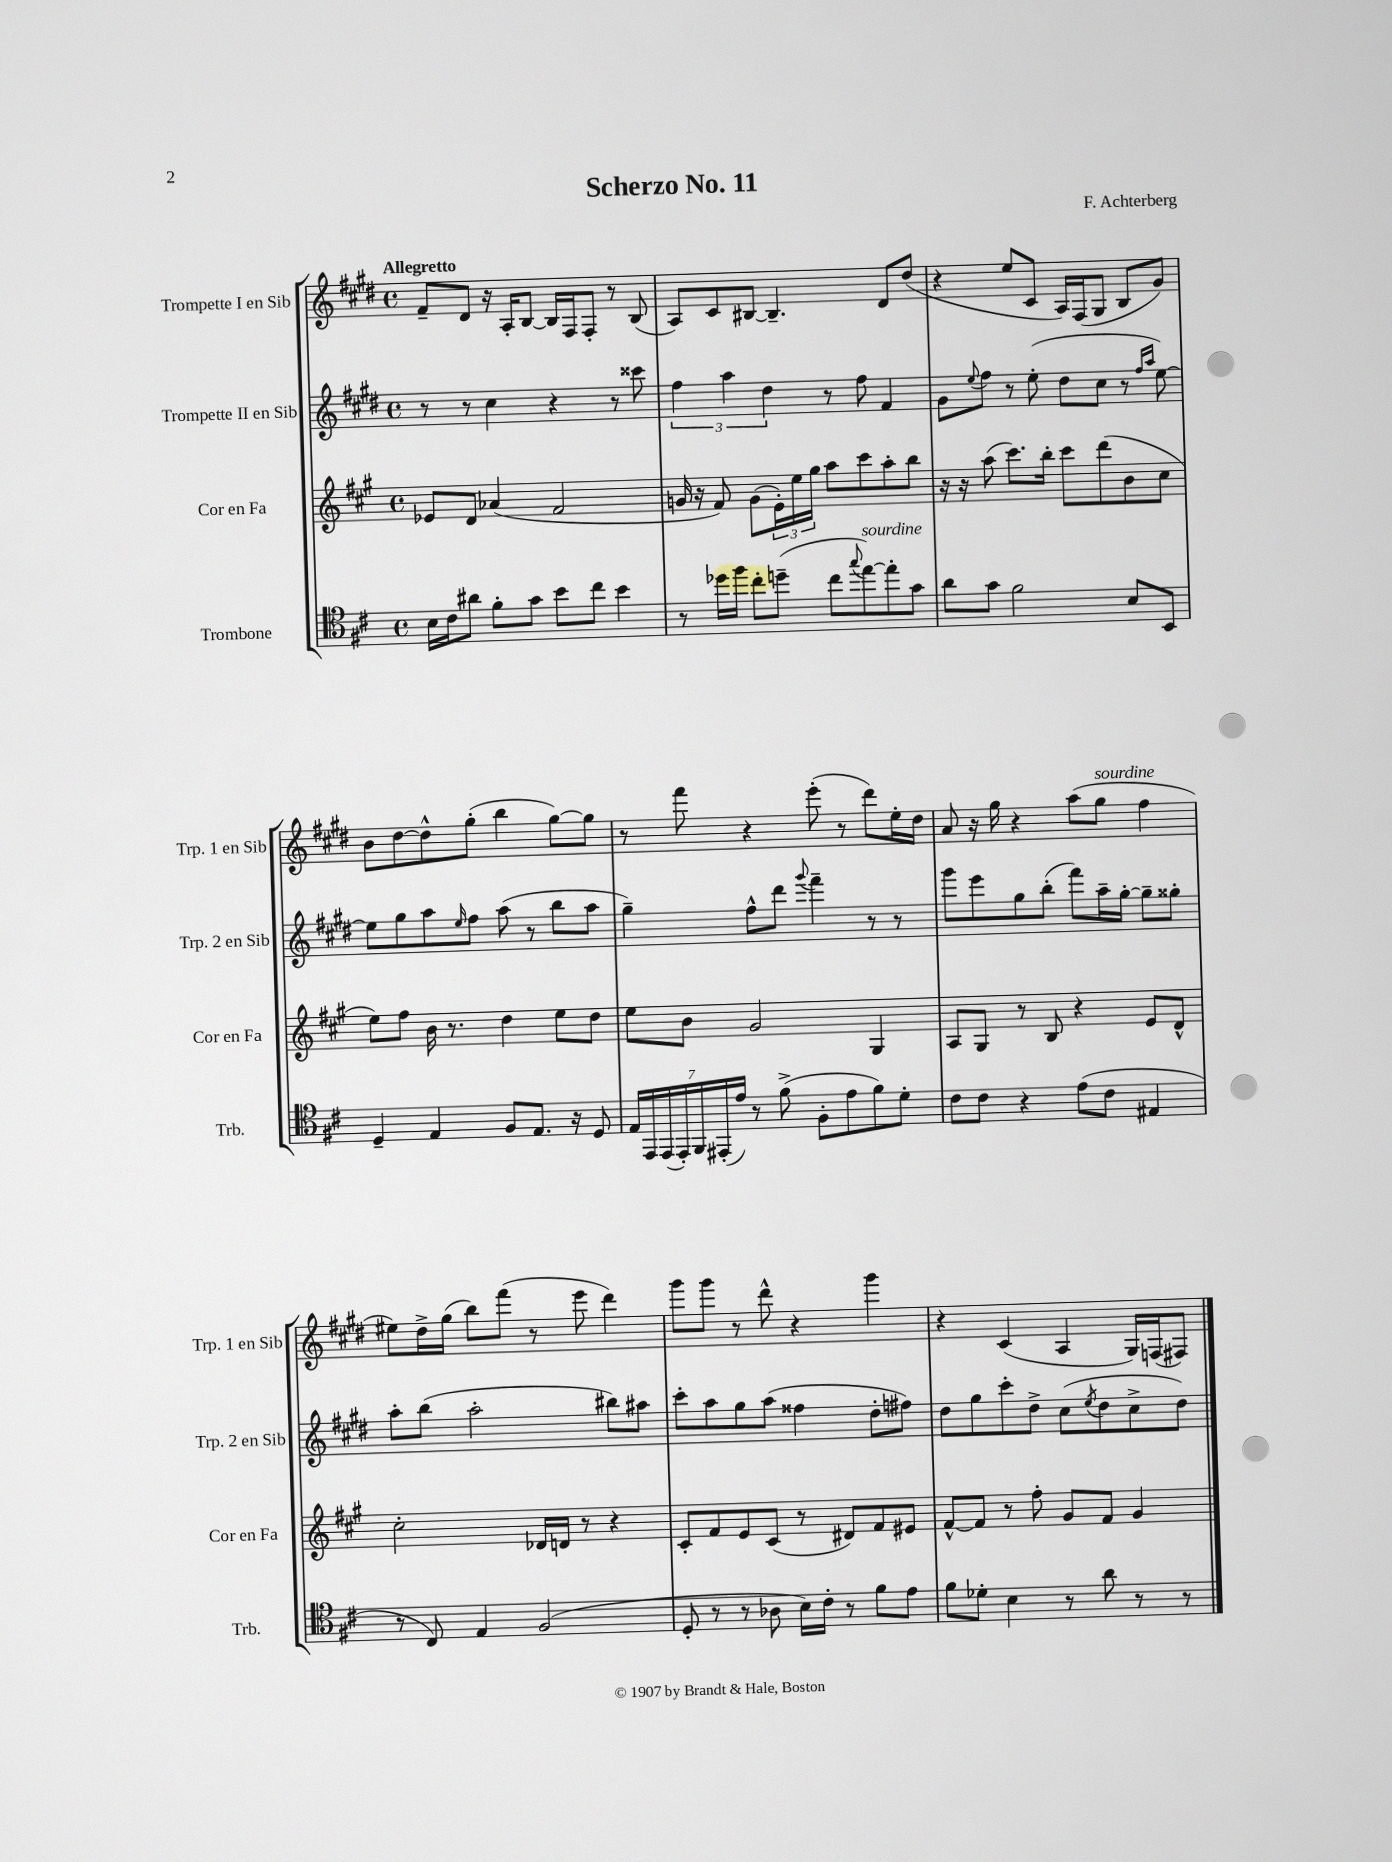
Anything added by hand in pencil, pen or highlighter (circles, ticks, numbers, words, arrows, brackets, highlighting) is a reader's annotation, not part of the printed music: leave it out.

**kern	**kern	**kern	**kern
*part4	*part3	*part2	*part1
*staff4	*staff3	*staff2	*staff1
*I"Trombone	*I"Cor en Fa	*I"Trompette II en Sib	*I"Trompette I en Sib
*I'Trb.	*I'Cor en Fa	*I'Trp. 2 en Sib	*I'Trp. 1 en Sib
*clefC4	*clefG2	*clefG2	*clefG2
*k[f#c#]	*k[f#c#g#]	*k[f#c#g#d#]	*k[f#c#g#d#]
*M4/4	*M4/4	*M4/4	*M4/4
*met(c)	*met(c)	*met(c)	*met(c)
=1	=1	=1	=1
!	!	!	!LO:TX:a:B:t=Allegretto
16B\LL	8e-X/L	8r	8f#~/L
16c#\J	.	.	.
8a#X\J	8d/J	8r	8d#/J
8f#'\L	(4a-X/	4cc#\	16r
.	.	.	16A'/KL
8g\J	.	.	[8B/J
8b\L	2f#/	4r	16B/LL]
.	.	.	16F#/J
8cc#\J	.	.	8F#'/J
4b\	.	8r	8r
.	.	8ccc##X\	(8B/
=2	=2	=2	=2
8r	16gn/	6ff#\	8A/L)
.	16r	.	.
16dd-X\LL	8f#/)	.	8c#/
.	.	6aa\	.
16ff#\JJ	.	.	.
8cc#'\L	(8g\L	.	[8B#X/J
.	.	6dd#\	.
(8ddn~\J	24e'\L)	.	4.B#~/]
.	24ee\	.	.
.	24gg#\JJ	.	.
8cc#\L	8aa\L	8r	.
8qqgg/	.	.	.
!LO:TX:a:i:t=sourdine	!	!	!
[8ee\)	8ccc#\	8ff#\	.
8ee'\]	8aa'\	4f#/	8d#/L
8g\J	8bb\J	.	(8dd#/J
=3	=3	=3	=3
8a\L	16r	8g#\L	4r
.	16r	.	.
.	.	8qqee/	.
8g\J	(8aa\	8ff#\J	.
2f#\	8.ccc#\L)	8r	8ee/L
.	.	(8ee'\	8c#/J
.	16bb'\Jk	.	.
.	8ccc#\L	8dd#\L	16A/LL)
.	.	.	(16F#/J
.	(8ddd\	8cc#\J	8G#/J
8B/L	8b\	8r	8B/L
.	.	16qqff#/LL	.
.	.	16qqaa/JJ	.
8BB/J	8cc#\J	[8ee\)	8g#/J)
!!LO:LB:g=z
=4	=4	=4	=4
4D~/	8ee\L)	8ee\L]	8b\L
.	8ff#\J	8gg#\	[8dd#\
4E/	16b\	8aa\	8dd#^^\]
.	8.r	.	.
.	.	16qqee/	.
.	.	8ff#\J	(8gg#'\J
8F#/L	4dd\	(8aa\	4bb\
8.E/J	.	8r	.
.	8ee\L	8bb\L	[8gg#\L)
16r	.	.	.
8D/	8dd\J	8aa\J	8gg#\J]
=5	=5	=5	=5
28E/LL	8ee\L	4gg#~\)	8r
28EE/	.	.	.
(28EE/	.	.	.
28EE'/)	.	.	.
.	8b\J	.	8fff#\
28FF#/	.	.	.
(28EE#X'/	.	.	.
28e/JJ)	.	.	.
8r	2g#/	8ff#^^\L	4r
(8f#^\	.	8ddd#\J	.
.	.	8qqggg#/	.
8F#'\L	.	4fff#~\	(8eee'\
8e\	.	.	8r
8f#\)	4G#/	8r	8ddd#\L)
8d'\J	.	8r	16ee'\L
.	.	.	16dd#\JJ
=6	=6	=6	=6
8c#\L	8A/L	8ggg#\L	8a/
8c#\J	8G#/J	8eee\	16r
.	.	.	16gg#\
4r	8r	8gg#\	4r
.	8B/	(8bb'\J	.
(8e\L	4r	8fff#\L)	(8aa\L
!	!	!	!LO:TX:a:i:t=sourdine
8c#\J	.	16aa~\L	8gg#\J
.	.	[16gg#'\JJ	.
4E#X/	8e/L	8gg#~\L]	4ff#\
.	8d^^/J	8gg##X'\J	.
!!LO:LB:g=z
=7	=7	=7	=7
8r	2cc#'\	8aa'\L	8ee#X\L)
8C#/)	.	(8bb\J	16dd#^\L
.	.	.	(16gg#\JJ
4E/	.	2aa'\	8bb\L)
.	.	.	(8fff#\J
(2F#/	16d-X/LL	.	8r
.	16dn/JJ	.	.
.	8r	.	8eee\
.	4r	8bb#X\L)	4ddd#\)
.	.	8aa#X\J	.
=8	=8	=8	=8
8D'/	8c#'/L	8ccc#'\L	8ggg#\L
8r	8f#/	8aa\	8ggg#\J
8r	8e/	8gg#\	8r
8A-X\	(8c#/J	(8aa\J	8ddd#^^\
16B\LL)	8r	4ff##X\	4r
16c#'\JJ	.	.	.
8r	8d#X/L)	.	.
8f#\L	8f#/	8dd#'\L	4ggg#\
8e\J	8e#X/J	8ff#X\J)	.
=9	=9	=9	=9
8f#\L	[8f#^^/L	8dd#\L	4r
8d-X'\J	8f#/J]	8gg#\	.
4B\	8r	8ccc#'\	(4c#/
.	8ff#'\	8dd#^\J	.
8r	8g#/L	(8cc#\L	4A/
.	.	8qee/	.
8a\	8f#/J	8dd#\	.
8r	4g#/	8cc#^\	16G#/LL)
.	.	.	(16Fn/J
8r	.	8dd#\J)	8F#X/J)
==	==	==	==
*-	*-	*-	*-
